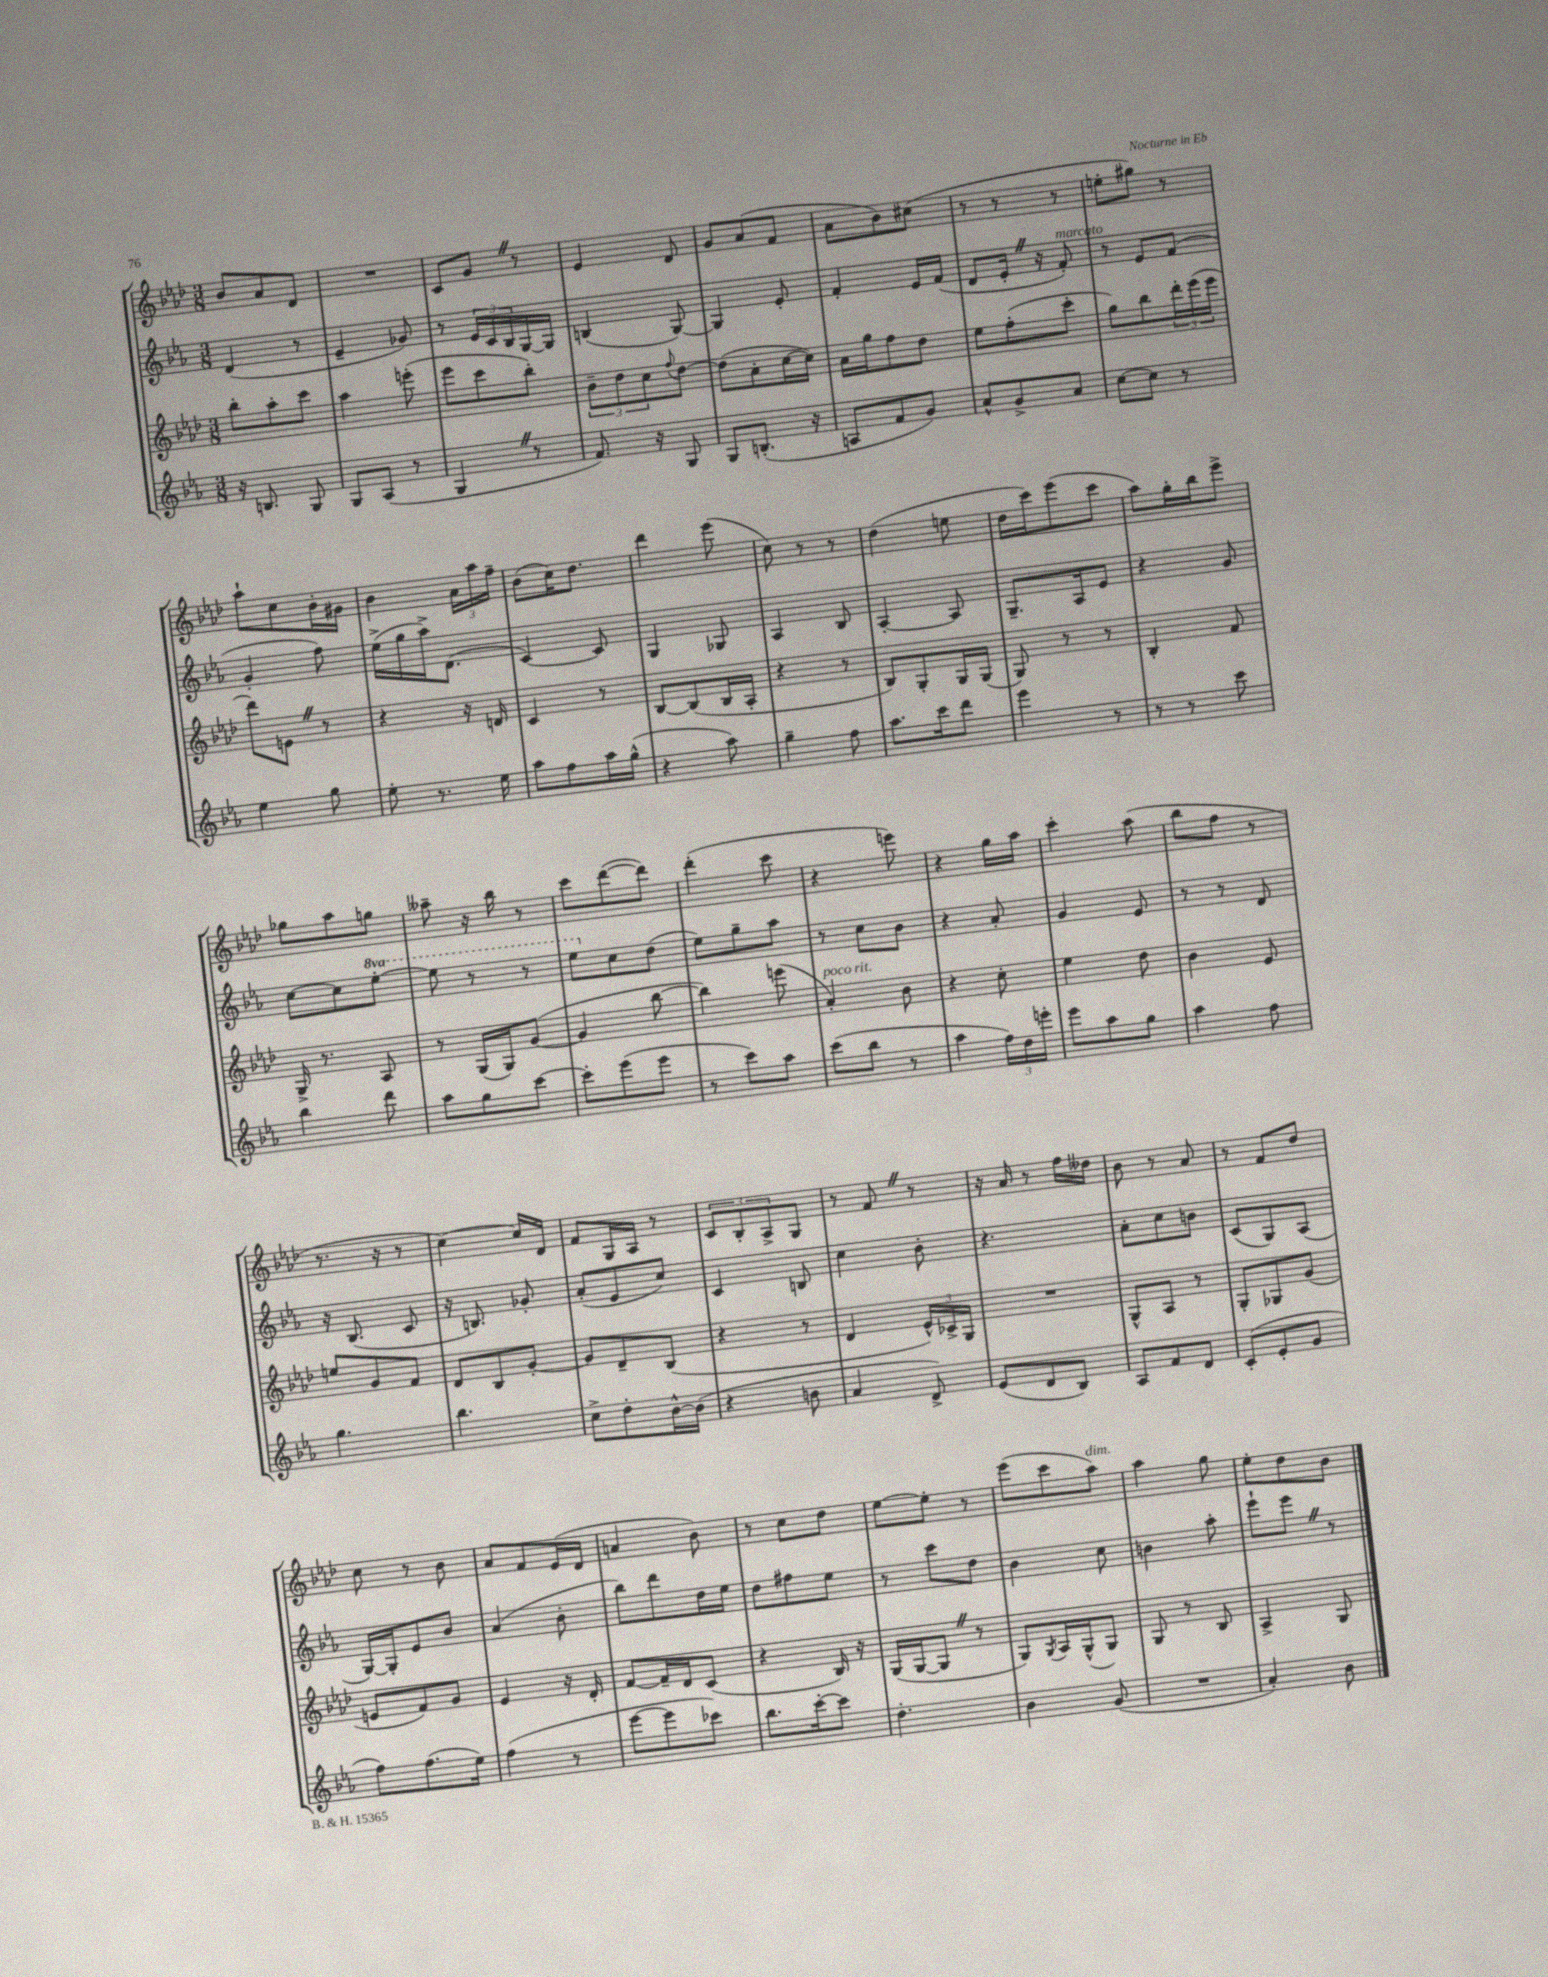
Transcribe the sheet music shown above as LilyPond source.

<<
\new StaffGroup <<
\new Staff = "s0" {
    \clef treble \key aes \major \numericTimeSignature \time 3/8
    bes'8 aes'8 des'8 |
    R4. |
    c'8 g'8 \once \override BreathingSign.text = \markup { \musicglyph "scripts.caesura.straight" } \breathe r8 |
    ees'4 des'8 |
    g'8 aes'8( f'8 |
    aes'8 bes'8) cis''8( |
    r8 r8 r8 |
    e''8-. gis''8) r8 |
    aes''8-! c''8 bes'16-. gis'16 |
    bes'4 \tuplet 3/2 { aes'16 aes''16 f''16-- } |
    bes'8( c''16) des''8. |
    des'''4 ees'''8( |
    c''8) r8 r8 |
    des''4( e''8 |
    des''16 c'''16) ees'''8( c'''8 |
    aes''8) g''16-. bes''16 ees'''8-> |
    ges''8 aes''8 g''8 |
    aeses''8-- r16 bes''16 r8 |
    c'''8 des'''8~( des'''8) |
    des'''4-.( c'''8 |
    r4 e'''8) |
    r4 g''16 aes''16 |
    c'''4-. aes''8( |
    bes''8 f''8 r8 |
    r8. r16 r8 |
    c''4~) c''16 des'16 |
    f'8 g16 aes16 r8 |
    \tuplet 3/2 { c'8 bes8-. aes8-> } g8 |
    r8 f'8 \once \override BreathingSign.text = \markup { \musicglyph "scripts.caesura.straight" } \breathe r8 |
    r16 aes'16 r8 f''16 deses''16 |
    bes'8 r8 aes'8 |
    r8 f'8 des''8 |
    c''8 r8 bes'8 |
    aes'8 f'8 ees'16( des'16 |
    a'4 bes'8) |
    r8 c''8 des''8 |
    ees''8~ ees''8-. r8 |
    ees'''8( c'''8 aes''8^\markup { \italic "dim." }) |
    aes''4 g''8 |
    ees''8-. des''8 bes'8 \bar "|." |
}
\new Staff = "s1" {
    \clef treble \key ees \major \numericTimeSignature \time 3/8 \set Staff.ottavationMarkups = #ottavation-simple-ordinals
    d'4( r8 |
    ees'4-- ges'8) |
    r8 \tuplet 3/2 { ees'16 c'16 bes16 } g16~ g16 |
    b4( g8~) |
    g4 ees'8-. |
    f'4-. ees'16 f'16( |
    d'8 ees'16-. \once \override BreathingSign.text = \markup { \musicglyph "scripts.caesura.straight" } \breathe r16 f'8-.^\markup { \italic "marcato" }) |
    r8 ees'8 f'8( |
    g'4-. f''8) |
    ees''16->( g''16 aes''16->) d'8.( |
    c'4~) c'8 |
    g4 ges8 |
    aes4 bes8 |
    aes4~-. aes8 |
    g8.-- aes16 ees'8 |
    r4 g'8 |
    c''8~ c''8 \ottava #1 ees'''8~-. |
    ees'''8 r8 r8 |
    ees'''8 \ottava #0 c''8 d''8( |
    ees''8) g''8-- aes''8 |
    r8 c''8 bes'8 |
    r4 aes'8-. |
    g'4 ees'8 |
    r8 r8 d'8 |
    r16 bes8.( c'8 |
    r16 b8.) ges'8-. |
    aes'8-.( ees'8 c''8) |
    c'4 b8 |
    c''4 bes'8-. |
    r4. |
    aes'8-. c''8 b'8 |
    c'8( g8) aes8( |
    g16~) g16-. ees'8 bes'8 |
    aes'4( bes'8-. |
    bes''8) d'''8 d''16 ees''16 |
    d''8 fis''8 ees''8 |
    r8 c'''8 d''8 |
    bes'4 c''8 |
    b'4 aes''8-. |
    ees'''8-! ees'''8 \once \override BreathingSign.text = \markup { \musicglyph "scripts.caesura.straight" } \breathe r8 \bar "|." |
}
\new Staff = "s2" {
    \clef treble \key aes \major \numericTimeSignature \time 3/8
    bes''8-. aes''8-. c'''8 |
    aes''4 e'''8-.( |
    ees'''8 c'''8 bes''8-.) |
    \tuplet 3/2 { bes'8-- des''8 c''8 } \appoggiatura { f''8 } des''8~ |
    des''8( aes'8-. c''16~ c''16) |
    aes'16 g''16 f''8 des''8 |
    ees''8 f''8-.( c'''8-. |
    g''8) bes''8 \tuplet 3/2 { des'''16-. ees'''16( ees'''16 } |
    des'''8) e'8 \once \override BreathingSign.text = \markup { \musicglyph "scripts.caesura.straight" } \breathe r8 |
    r4 r16 d'16 |
    c'4 r8 |
    bes8~ bes8( bes16 aes16-. |
    r4 r8 |
    bes8) g8-. g16 g16( |
    g8) r8 r8 |
    bes4-. f'8 |
    g16-> r8. aes8 |
    r8 g16( g16) g'8~( |
    g'4 bes''8~ |
    bes''4) e'''8( |
    aes'4-.^\markup { \italic "poco rit." }) bes'8 |
    r4 c''8-. |
    ees''4 des''8 |
    bes'4 ees'8 |
    e''8 g'8 f'8 |
    des'8 bes8 g'8~-. |
    g'8 des'8-- bes8( |
    r4 r8 |
    des'4 \tuplet 3/2 { ees'16-^) ces'16-> g16 } |
    R4. |
    g8-^ aes8 r8 |
    g8-. ges8 g'8( |
    e'8 f'8) g'8 |
    ees'4 r16 des'16-. |
    f'8~ f'16-- des'16 c'8( |
    r4 bes16) r16 |
    g16( g16~ g8 \once \override BreathingSign.text = \markup { \musicglyph "scripts.caesura.straight" } \breathe r8 |
    g8) \acciaccatura { g8 } aes16 g16-^( g8) |
    g8 r8 bes8 |
    aes4-> g8 \bar "|." |
}
\new Staff = "s3" {
    \clef treble \key ees \major \numericTimeSignature \time 3/8
    r16 b8. g8 |
    g8 aes8( r8 |
    g4 \once \override BreathingSign.text = \markup { \musicglyph "scripts.caesura.straight" } \breathe r8 |
    f'8.) r16 g8 |
    g8 b8.-.( r16 |
    a8 f'8 g'8) |
    aes'8-^ g'8-> aes'8 |
    c''8~ c''8 r8 |
    ees''4 g''8 |
    ees''8-. r8. ees''16 |
    aes''8 f''8 aes''16 g''16-^( |
    r4 aes''8) |
    g''4-- f''8 |
    aes''8. c'''16 d'''8 |
    ees'''4 r8 |
    r8 r8 c'''8 |
    bes''4 d'''8 |
    aes''8 g''8 c'''8~ |
    c'''8-. ees'''8( ees'''8 |
    r8 c'''8) aes''8 |
    c'''8( bes''8 r8 |
    aes''4 \tuplet 3/2 { f''16) d''16 e'''16-. } |
    ees'''8 aes''8 g''8 |
    aes''4 f''8 |
    g''4. |
    bes''4. |
    c''8-> d''8-. bes'16~-^ bes'16( |
    r4 b'8 |
    aes'4 d'8->) |
    ees'8( d'8 bes8) |
    aes8 f'8 d'8 |
    c'8-.( ees'8-. g'8 |
    f''8) f''8.( ees''16) |
    f''4( r8 |
    ees'''8~ ees'''8 ces'''8) |
    bes''8. c'''16~-. c'''8 |
    d''4.-. |
    bes'4 g'8( |
    R4. |
    aes'4-.) bes'8 \bar "|." |
}
>>
>>
\layout { \context { \Score \remove "Bar_number_engraver" } }
